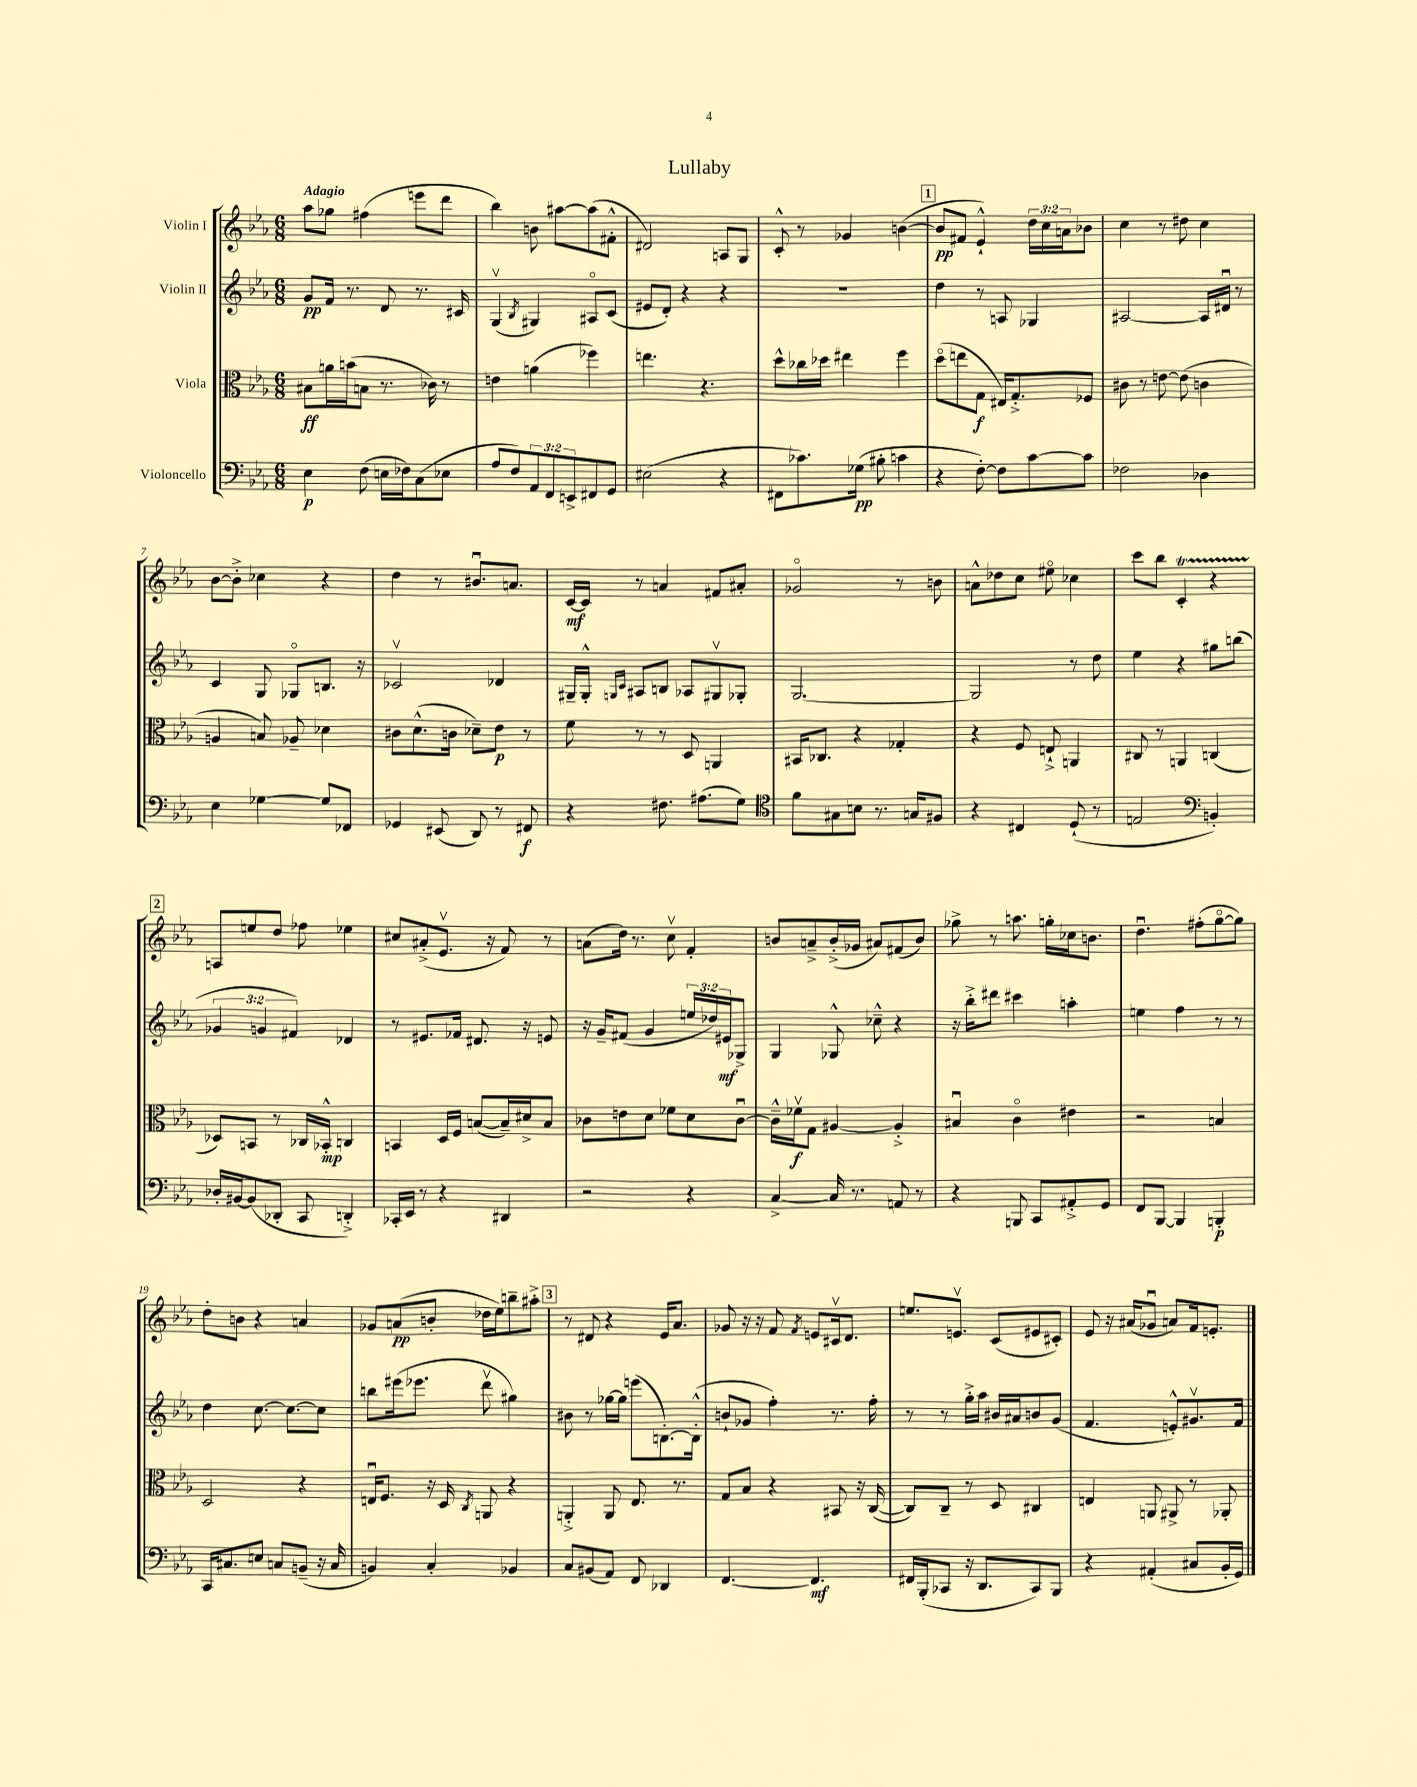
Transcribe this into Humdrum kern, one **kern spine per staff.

**kern	**dynam	**kern	**dynam	**kern	**dynam	**kern	**dynam
*part4	*part4	*part3	*part3	*part2	*part2	*part1	*part1
*staff4	*staff4	*staff3	*staff3	*staff2	*staff2	*staff1	*staff1
*I"Violoncello	*	*I"Viola	*	*I"Violin II	*	*I"Violin I	*
*clefF4	*	*clefC3	*	*clefG2	*	*clefG2	*
*k[b-e-a-]	*	*k[b-e-a-]	*	*k[b-e-a-]	*	*k[b-e-a-]	*
*M6/8	*	*M6/8	*	*M6/8	*	*M6/8	*
=1	=1	=1	=1	=1	=1	=1	=1
!	!	!	!	!	!	!LO:TX:a:B:t=Adagio	!
4E-\	p	8B#X\L	ff	8g/L	pp	8aa-\L	.
.	.	16an\L	.	16f/Jk	.	8gg-X\J	.
.	.	(16bn\J	.	8.r	.	.	.
(8F\	.	8Bn\J	.	.	.	(4ff#X\	.
16En\LL	.	8.r	.	8d/	.	.	.
16F-X\J)	.	.	.	.	.	.	.
(8C\	.	.	.	8.r	.	8eeen\L	.
.	.	16c-X\)	.	.	.	.	.
8E-X\J	.	8r	.	.	.	8ddd\J	.
.	.	.	.	16c#X/	.	.	.
=2	=2	=2	=2	=2	=2	=2	=2
8A-/L	.	4en\	.	(4Gv/	.	4bb-\)	.
8F/)	.	.	.	.	.	.	.
.	.	.	.	8qB-/	.	.	.
12AA-/	.	(4an\	.	4G#X/)	.	8bn\	.
12FF/	.	.	.	.	.	.	.
.	.	.	.	.	.	[8aa#X\L	.
12EEn^/	.	.	.	.	.	.	.
8FF#X/	.	4ff-X\)	.	8A#X/L	.	(8aa#\]	.
8GG/J	.	.	.	(8c/J	.	8f#X'^^\J	.
=3	=3	=3	=3	=3	=3	=3	=3
(2E#X\	.	4.een\	.	8e#X/L	.	2d#X/)	.
.	.	.	.	8d'/J)	.	.	.
.	.	.	.	4r	.	.	.
.	.	4.r	.	.	.	.	.
4r	.	.	.	4r	.	8An/L	.
.	.	.	.	.	.	8G/J	.
=4	=4	=4	=4	=4	=4	=4	=4
8FF#X\L	.	8dd^^\L	.	2.r	.	8c'^^/	.
8.c-X\)	.	16cc-X\L	.	.	.	8r	.
.	.	16dd-X\JJ	.	.	.	.	.
.	.	4ee#X\	.	.	.	4g-X/	.
(16G-X\Jk	pp	.	.	.	.	.	.
8B#X'\	.	.	.	.	.	.	.
4cn\	.	4ff\	.	.	.	([4bn\	.
!!LO:REH:place=s1:t=1
=5	=5	=5	=5	=5	=5	=5	=5
4r	.	(8dd\L	.	4dd\	.	8b/L]	pp
.	.	8een\	.	.	.	8f#X/J	.
[8F'\)	.	8G\J	f	8r	.	4e-`^^/)	.
8F\L]	.	16E#X/KL)	.	8An/	.	.	.
.	.	8.G'^/	.	.	.	.	.
[8c\	.	.	.	4G-X/	.	24dd\LL	.
.	.	.	.	.	.	24cc\	.
.	.	.	.	.	.	24an\J	.
8c\J]	.	8F-X/J	.	.	.	8b-X\J	.
=6	=6	=6	=6	=6	=6	=6	=6
2F-X\	.	8c#X\	.	[2A#X/	.	4cc\	.
.	.	8r	.	.	.	.	.
.	.	[8en\	.	.	.	8r	.
.	.	(8e\]	.	.	.	8dd#X\	.
4D-X\	.	4cn\	.	16A#/LL]	.	4cc\	.
.	.	.	.	16d#Xu/JJ	.	.	.
.	.	.	.	8r	.	.	.
!!LO:LB:g=z
=7	=7	=7	=7	=7	=7	=7	=7
4E-\	.	4An/	.	4c/	.	[8b-\L	.
.	.	.	.	.	.	8b-'^\J]	.
[4G-X\	.	8Bn/)	.	8G/	.	4cc-X\	.
.	.	8A-X~/	.	8G-X/L	.	.	.
8G-/L]	.	4d-X\	.	8.Bn/J	.	4r	.
8FF-X/J	.	.	.	.	.	.	.
.	.	.	.	16r	.	.	.
=8	=8	=8	=8	=8	=8	=8	=8
4GG-X/	.	8c#X\L	.	2c-Xv/	.	4dd\	.
.	.	(8.d^^\	.	.	.	.	.
(8EE#X/	.	.	.	.	.	8r	.
.	.	16cn\Jk	.	.	.	.	.
8DD/)	.	8d-X~\L)	.	.	.	8.b#Xu/L	.
8r	.	8e-\J	p	4d-X/	.	.	.
.	.	.	.	.	.	8.an/J	.
8FF#X/	f	8r	.	.	.	.	.
=9	=9	=9	=9	=9	=9	=9	=9
4r	.	8f\	.	16G#X~/LL	.	[16c/LL	mf
.	.	.	.	16G#'^^/JJ	.	16c/JJ]	.
.	.	.	.	16qqGn/LL	.	.	.
.	.	.	.	16qqc/JJ	.	.	.
.	.	8r	.	8A#X/L	.	8r	.
8.F#X\	.	8r	.	8Bn/J	.	4an/	.
.	.	8D/	.	8A-X/L	.	.	.
(8.A#X\L	.	.	.	.	.	.	.
.	.	4AAn/	.	8G#Xv/	.	8f#X/L	.
8G\J)	.	.	.	8G-X'/J	.	8a#X'/J	.
=10	=10	=10	=10	=10	=10	=10	=10
*clefC4	*	*	*	*	*	*	*
8f\L	.	16BB#X/KL	.	[2.G/	.	2g-X/	.
.	.	8.C-X/J	.	.	.	.	.
8G#X\	.	.	.	.	.	.	.
8Bn\J	.	4r	.	.	.	.	.
8.r	.	.	.	.	.	.	.
.	.	4G-X'/	.	.	.	8r	.
16Gn/KL	.	.	.	.	.	.	.
8F#X/J	.	.	.	.	.	8bn\	.
=11	=11	=11	=11	=11	=11	=11	=11
4r	.	4r	.	2G/]	.	8an^^\L	.
.	.	.	.	.	.	8dd-X\	.
4C#X/	.	8F/	.	.	.	8cc\J	.
.	.	8En`^/	.	.	.	8ee#X\	.
(8D`/	.	4AAn/	.	8r	.	4cc-X\	.
8r	.	.	.	8dd\	.	.	.
=12	=12	=12	=12	=12	=12	=12	=12
2En/	.	8C#X/	.	4ee-\	.	8ccc\L	.
.	.	8r	.	.	.	8bb-\J	.
.	.	4AAn/	.	4r	.	4cT'/	.
*clefF4	*	*	*	*	*	*	*
4BBn'/)	.	(4Cn/	.	8gg#X\L	.	4r	.
.	.	.	.	(8bbn\J	.	.	.
!!LO:LB:g=z
!!LO:REH:place=s1:t=2
=13	=13	=13	=13	=13	=13	=13	=13
16D-X'/LL	.	8D-X/L)	.	6g-X/	.	8An/L	.
[16BB#X/J	.	.	.	.	.	.	.
(8BB#/]	.	8BBn/J	.	.	.	8een/	.
.	.	.	.	6gn/	.	.	.
8DD-X'/J	.	8r	.	.	.	8dd/J	.
.	.	.	.	6f#X/)	.	.	.
8CC/	.	16C-X/LL	.	.	.	8ff-X\	.
.	.	16BB-X'^^/JJ	mp	.	.	.	.
4DDn'^/)	.	4Cn/	.	4d-X/	.	4ee-X\	.
=14	=14	=14	=14	=14	=14	=14	=14
16CC-X'/LL	.	4BBn/	.	8r	.	8cc#X/L	.
16EE-/JJ	.	.	.	.	.	.	.
8r	.	.	.	8.e#X/L	.	(8a#X'^/	.
4r	.	16D/LL	.	.	.	8.e-v/J	.
.	.	16F/JJ	.	16f-X/Jk	.	.	.
.	.	([8Bn/L	.	8.d#X/	.	.	.
.	.	.	.	.	.	16r	.
4DD#X/	.	16B~/L])	.	.	.	8f/)	.
.	.	16d#X^/J	.	16r	.	.	.
.	.	8B/J	.	8en/	.	8r	.
=15	=15	=15	=15	=15	=15	=15	=15
2r	.	8c-X\L	.	16r	.	(8an\L	.
.	.	.	.	16g~/KL	.	.	.
.	.	8en\	.	(8f#X/J	.	16dd\Jk)	.
.	.	.	.	.	.	8.r	.
.	.	8d\J	.	4g/	.	.	.
.	.	8f-X\L	.	.	.	8ccv\	.
4r	.	8d\	.	24een/LL	.	4f'/	.
.	.	.	.	24dd-X/)	.	.	.
.	.	.	.	24e#X/J	mf	.	.
.	.	[8c-u\J	.	8G-X^/J	.	.	.
=16	=16	=16	=16	=16	=16	=16	=16
[4C^/	.	16c-~^^\LL]	.	4G/	.	8bn/L	.
.	.	16f-Xv\J	f	.	.	.	.
.	.	8G\J	.	.	.	8an~^/	.
16C/]	.	[4A#X/	.	8G-X^^/	.	(16b'^/L	.
8.r	.	.	.	.	.	16g-X/JJ	.
.	.	.	.	8cc-X~^^\	.	8a#X/L)	.
8AAn/	.	4A#'^/]	.	4r	.	(8f#X/	.
8r	.	.	.	.	.	8b/J)	.
=17	=17	=17	=17	=17	=17	=17	=17
4r	.	4B#Xu/	.	16r	.	8gg-X^\	.
.	.	.	.	16bb-'^\KL	.	.	.
.	.	.	.	8ddd#X\J	.	8r	.
8BBBn/	.	4c\	.	4ccc#X\	.	8.aan\	.
8CC/L	.	.	.	.	.	.	.
.	.	.	.	.	.	16ggn'\LL	.
8AA#X'^/	.	4e#X\	.	4aan'\	.	16cc-X\J	.
.	.	.	.	.	.	8.bn\J	.
8GG/J	.	.	.	.	.	.	.
=18	=18	=18	=18	=18	=18	=18	=18
8FF/L	.	2r	.	4een\	.	4.ddu\	.
[8BBB-/J	.	.	.	.	.	.	.
4BBB-/]	.	.	.	4ff\	.	.	.
.	.	.	.	.	.	(8ff#X'\L	.
4BBBn'/	p	4Bn/	.	8r	.	[8gg\	.
.	.	.	.	8r	.	8gg\J])	.
!!LO:LB:g=z
=19	=19	=19	=19	=19	=19	=19	=19
16CC/KL	.	2D/	.	4dd\	.	8dd'\L	.
8.C#X/	.	.	.	.	.	.	.
.	.	.	.	.	.	8bn\J	.
8En/J	.	.	.	[8.cc\	.	4r	.
8Cn/L	.	.	.	.	.	.	.
.	.	.	.	8.cc\L_	.	.	.
(8BBn~/J	.	4r	.	.	.	4an/	.
16r	.	.	.	8cc\J]	.	.	.
16C/	.	.	.	.	.	.	.
=20	=20	=20	=20	=20	=20	=20	=20
4BBn/)	.	16Enu/KL	.	8bbn\L	.	8g-X/L	.
.	.	8.F/J	.	.	.	.	.
.	.	.	.	(16eee#X\k	.	(8an/	pp
.	.	.	.	8.eee-X\J	.	.	.
4C'/	.	16r	.	.	.	8bn'/J	.
.	.	16D/	.	.	.	.	.
.	.	8qC/	.	.	.	.	.
.	.	8AAn/	.	8dddv\	.	16dd-X\LL	.
.	.	.	.	.	.	16ee-\J)	.
4BB-X/	.	4r	.	4gg#X\)	.	8bbn~\	.
.	.	.	.	.	.	8aa#X'^\J	.
!!LO:REH:place=s1:t=3
=21	=21	=21	=21	=21	=21	=21	=21
8C/L	.	4AAn'^/	.	8b#X\	.	8r	.
(8BB#X/	.	.	.	8r	.	8d#X/	.
8AA-/J)	.	8AA/	.	[16gg-X\LL	.	4r	.
.	.	.	.	16gg-\JJ]	.	.	.
8FF/	.	8.E-/	.	(8eeen\L	.	.	.
4DD-X/	.	.	.	[8.Bn'\)	.	16e-/KL	.
.	.	8.r	.	.	.	8.a-/J	.
.	.	.	.	(16B'^^\Jk]	.	.	.
=22	=22	=22	=22	=22	=22	=22	=22
[4.FF/	.	8G/L	.	8bn`/L	.	8g-X/	.
.	.	8B-/J	.	8g-X/J	.	16r	.
.	.	.	.	.	.	16r	.
.	.	4r	.	4ff'\)	.	8f/	.
.	.	.	.	.	.	8qf/	.
4.FF/]	mf	.	.	.	.	8en/L	.
.	.	8BB#X/	.	8.r	.	16c#Xv/k	.
.	.	.	.	.	.	8.d/J	.
.	.	16r	.	.	.	.	.
.	.	([16C/	.	16ff'\	.	.	.
=23	=23	=23	=23	=23	=23	=23	=23
16FF#X/LL	.	8C/L])	.	8r	.	8.een/L	.
(16BBB-'/J	.	.	.	.	.	.	.
8CC-X/J	.	8C~/J	.	8r	.	.	.
.	.	.	.	.	.	8.env/J	.
16r	.	8r	.	16gg'^\LL	.	.	.
8.DD/L	.	.	.	16aa-\JJ	.	.	.
.	.	8D/	.	16b#X/LL	.	(8c/L	.
.	.	.	.	16a#X/J	.	.	.
8CC-/)	.	4C#X/	.	8bn/	.	8e#X/	.
8BBB-/J	.	.	.	(8g/J	.	8c#X'/J)	.
=24	=24	=24	=24	=24	=24	=24	=24
4r	.	4En/	.	4.f/	.	8e-/	.
.	.	.	.	.	.	16r	.
.	.	.	.	.	.	(16a#X/KL	.
(4AA#X'/	.	8AAn/	.	.	.	8g-Xu/J	.
.	.	8AA#X^/	.	8en'^^/L)	.	8an/L)	.
8C#X/L	.	8r	.	8.g#Xv/	.	16f/k	.
.	.	.	.	.	.	8.en'/J	.
16BB-'/L	.	8AA-X'/	.	.	.	.	.
16GG/JJ)	.	.	.	16f/Jk	.	.	.
==	==	==	==	==	==	==	==
*-	*-	*-	*-	*-	*-	*-	*-
